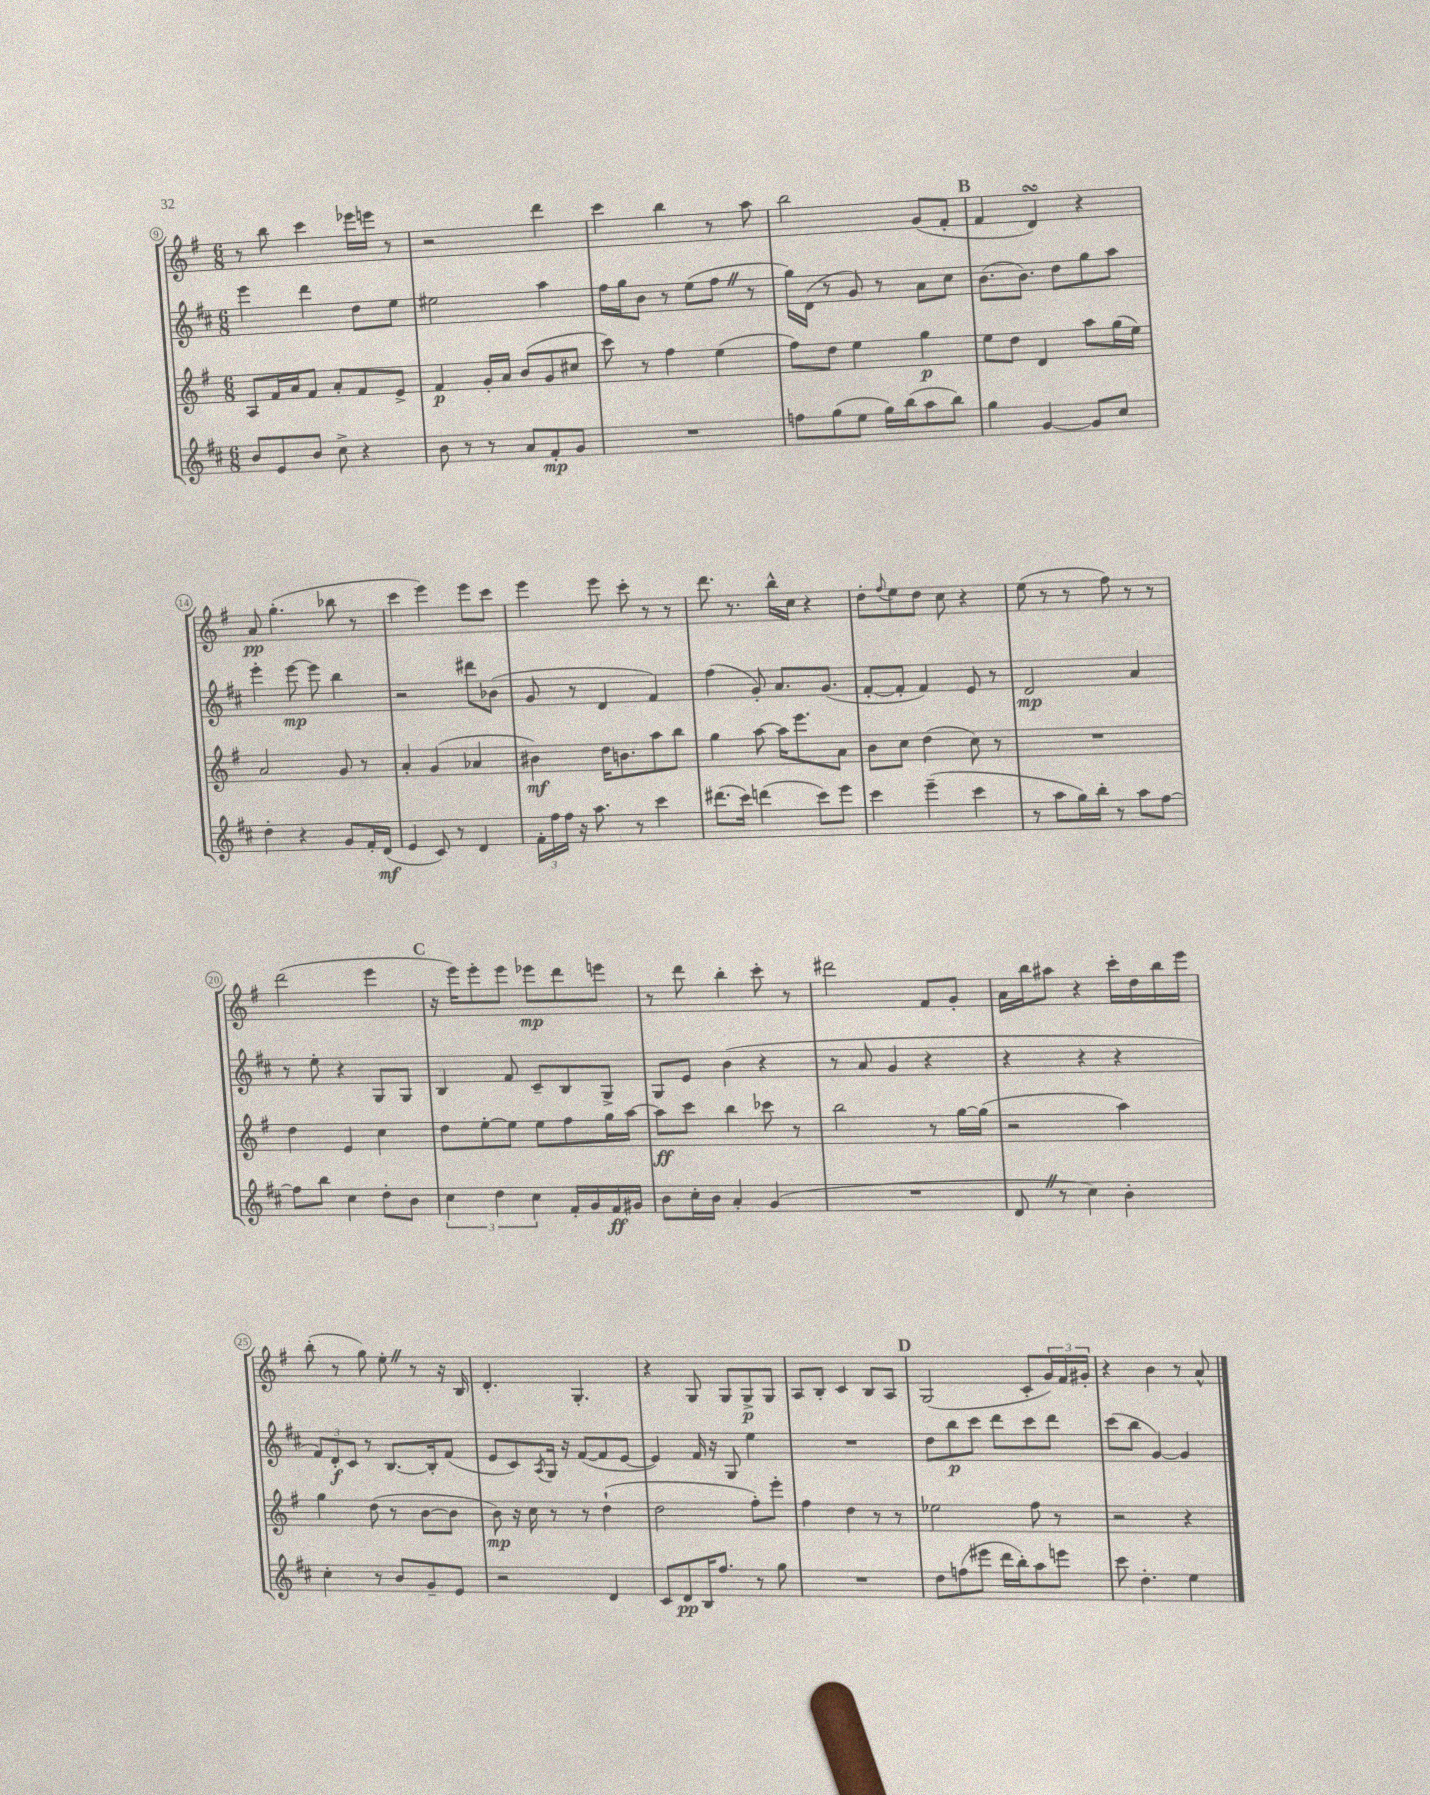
<<
\new StaffGroup <<
\new Staff = "s0" {
    \clef treble \key g \major \numericTimeSignature \time 6/8
    r8 b''8 c'''4 ees'''16 e'''16 r8 |
    r2 d'''4 |
    c'''4 b''4 r8 a''8 |
    b''2 g'8( fis'8-. |
    \mark \markup { \bold "B" } fis'4 d'4\turn) r4 |
    a'8\pp g''4.-.( bes''8 r8 |
    c'''4 e'''4) e'''8 c'''8 |
    e'''4 e'''8 c'''8-. r8 r8 |
    d'''8. r8. b''16-^ c''16 r4 |
    d''8-. \appoggiatura { fis''8 } e''8 d''8 c''8 r4 |
    e''8( r8 r8 fis''8) r8 r8 |
    d'''2( e'''4 |
    \mark \markup { \bold "C" } r16 e'''16) e'''8-. e'''8 ees'''8\mp d'''8 e'''8 |
    r8 d'''8 b''4-. c'''8-. r8 |
    dis'''2 fis'8 g'8-. |
    a'16 b''16 ais''8 r4 c'''16-. d''16 b''16 e'''16 |
    b''8-.( r8 g''8) e''8-. \once \override BreathingSign.text = \markup { \musicglyph "scripts.caesura.straight" } \breathe r8 r16 b16 |
    d'4.-. g4.-. |
    r4 g8 g8 g8->\p g8 |
    a8 b8-. c'4 b8 a8 |
    \mark \markup { \bold "D" } g2( c'8-. \tuplet 3/2 { g'16) fis'16 gis'16-. } |
    r4 b'4 r8 a'8-^ \bar "|." |
}
\new Staff = "s1" {
    \clef treble \key d \major \numericTimeSignature \time 6/8
    e'''4 d'''4 d''8 e''8 |
    eis''2 a''4 |
    fis''16 g''16 b'8 r8 e''8( fis''8 \once \override BreathingSign.text = \markup { \musicglyph "scripts.caesura.straight" } \breathe r8 |
    g''16) d'16( r8 g'8) r8 a'8 cis''8 |
    \mark \markup { \bold "B" } b'8.( b'8.) d''8 g''8 a''8 |
    e'''4-. e'''8~\mp e'''8 b''4 |
    r2 dis'''8 bes'8( |
    g'8 r8 d'4 fis'4) |
    fis''4( g'8-.) a'8. g'8.( |
    fis'8~-. fis'8-. fis'4) e'8 r8 |
    d'2\mp a'4 |
    r8 e''8-. r4 g8 g8 |
    \mark \markup { \bold "C" } b4 fis'8 cis'8-- b8 g8-> |
    g8 e'8 b'4( r4 |
    r8 a'8 g'4 r4 |
    r4 r4 r4 |
    \tuplet 3/2 { fis'8) d'8-.\f cis'8 } r8 b8.~ b16-. fis'8( |
    e'8 cis'8) \acciaccatura { a8 } g16 r16 fis'8~( fis'8 e'8~ |
    e'4) fis'16 r16 g8 e''4 |
    R2. |
    \mark \markup { \bold "D" } d''8 b''8\p cis'''8 d'''8 cis'''8 d'''8 |
    cis'''8( b''8 g'4~) g'4 \bar "|." |
}
\new Staff = "s2" {
    \clef treble \key g \major \numericTimeSignature \time 6/8
    a8 fis'16 a'16 fis'8 a'8-. fis'8 e'8-> |
    fis'4\p g'16-. a'16 b'8( g'8 cis''8 |
    c'''8) r8 fis''4 e''4( |
    fis''8) d''8 e''4 g''4\p |
    \mark \markup { \bold "B" } e''8 d''8 d'4 a''8 g''16( e''16) |
    a'2 g'8 r8 |
    a'4-. g'4( aes'4 |
    bis'4\mf) d''16 b'8. a''8 b''8 |
    g''4 a''8~ a''16 e'''8. a'8 |
    b'8 c''8 d''4( c''8) r8 |
    R2. |
    d''4 e'4 c''4 |
    \mark \markup { \bold "C" } d''8 e''8~-. e''8 e''8 fis''8 g''16 a''16~ |
    a''8\ff c'''8 b''4 ces'''8 r8 |
    b''2 r8 g''16~ g''16( |
    r2 a''4) |
    g''4 d''8( r8 b'8~ b'8 |
    b'8\mp) r16 c''16 r8 r8 d''4-!( |
    d''2 fis''8-.) e'''8-. |
    fis''4 d''4 r8 r8 |
    \mark \markup { \bold "D" } ees''2 fis''8 r8 |
    r2 r4 \bar "|." |
}
\new Staff = "s3" {
    \clef treble \key d \major \numericTimeSignature \time 6/8
    b'8 e'8 b'8 cis''8-> r4 |
    b'8 r8 r8 a'8 fis'8-.\mp g'8 |
    R2. |
    f''8 g''8( e''8 g''16) b''16( a''8 b''8) |
    \mark \markup { \bold "B" } g''4 g'4~ g'8 cis''8 |
    d''4-. r4 g'8 fis'16-. d'16\mf( |
    e'4 cis'8) r8 d'4 |
    \tuplet 3/2 { fis'16-. fis''16 fis''16 } r16 a''8. r8 cis'''4 |
    dis'''8.( cis'''16) d'''4( cis'''8) e'''8 |
    cis'''4 e'''4--( cis'''4 |
    r8 a''8 g''16) b''16-. r8 a''8 fis''8~ |
    fis''8 b''8 cis''4 d''8-. b'8 |
    \mark \markup { \bold "C" } \tuplet 3/2 { cis''4 d''4 cis''4 } fis'16-. g'16 fis'16\ff gis'16 |
    b'8 cis''16-. b'16 a'4-. g'4( |
    R2. |
    d'8 \once \override BreathingSign.text = \markup { \musicglyph "scripts.caesura.straight" } \breathe r8 cis''4) b'4-. |
    cis''4-. r8 b'8 g'8-- e'8 |
    r2 d'4 |
    cis'8 d'8\pp b16 fis''8. r8 g''8 |
    R2. |
    \mark \markup { \bold "D" } d''8 f''8( eis'''8 d'''16 b''16-.) a''8 e'''8 |
    cis'''8 d''4.-. e''4 \bar "|." |
}
>>
>>
\layout { \context { \Score currentBarNumber = #9 \override BarNumber.stencil = #(make-stencil-circler 0.1 0.3 ly:text-interface::print) } }
